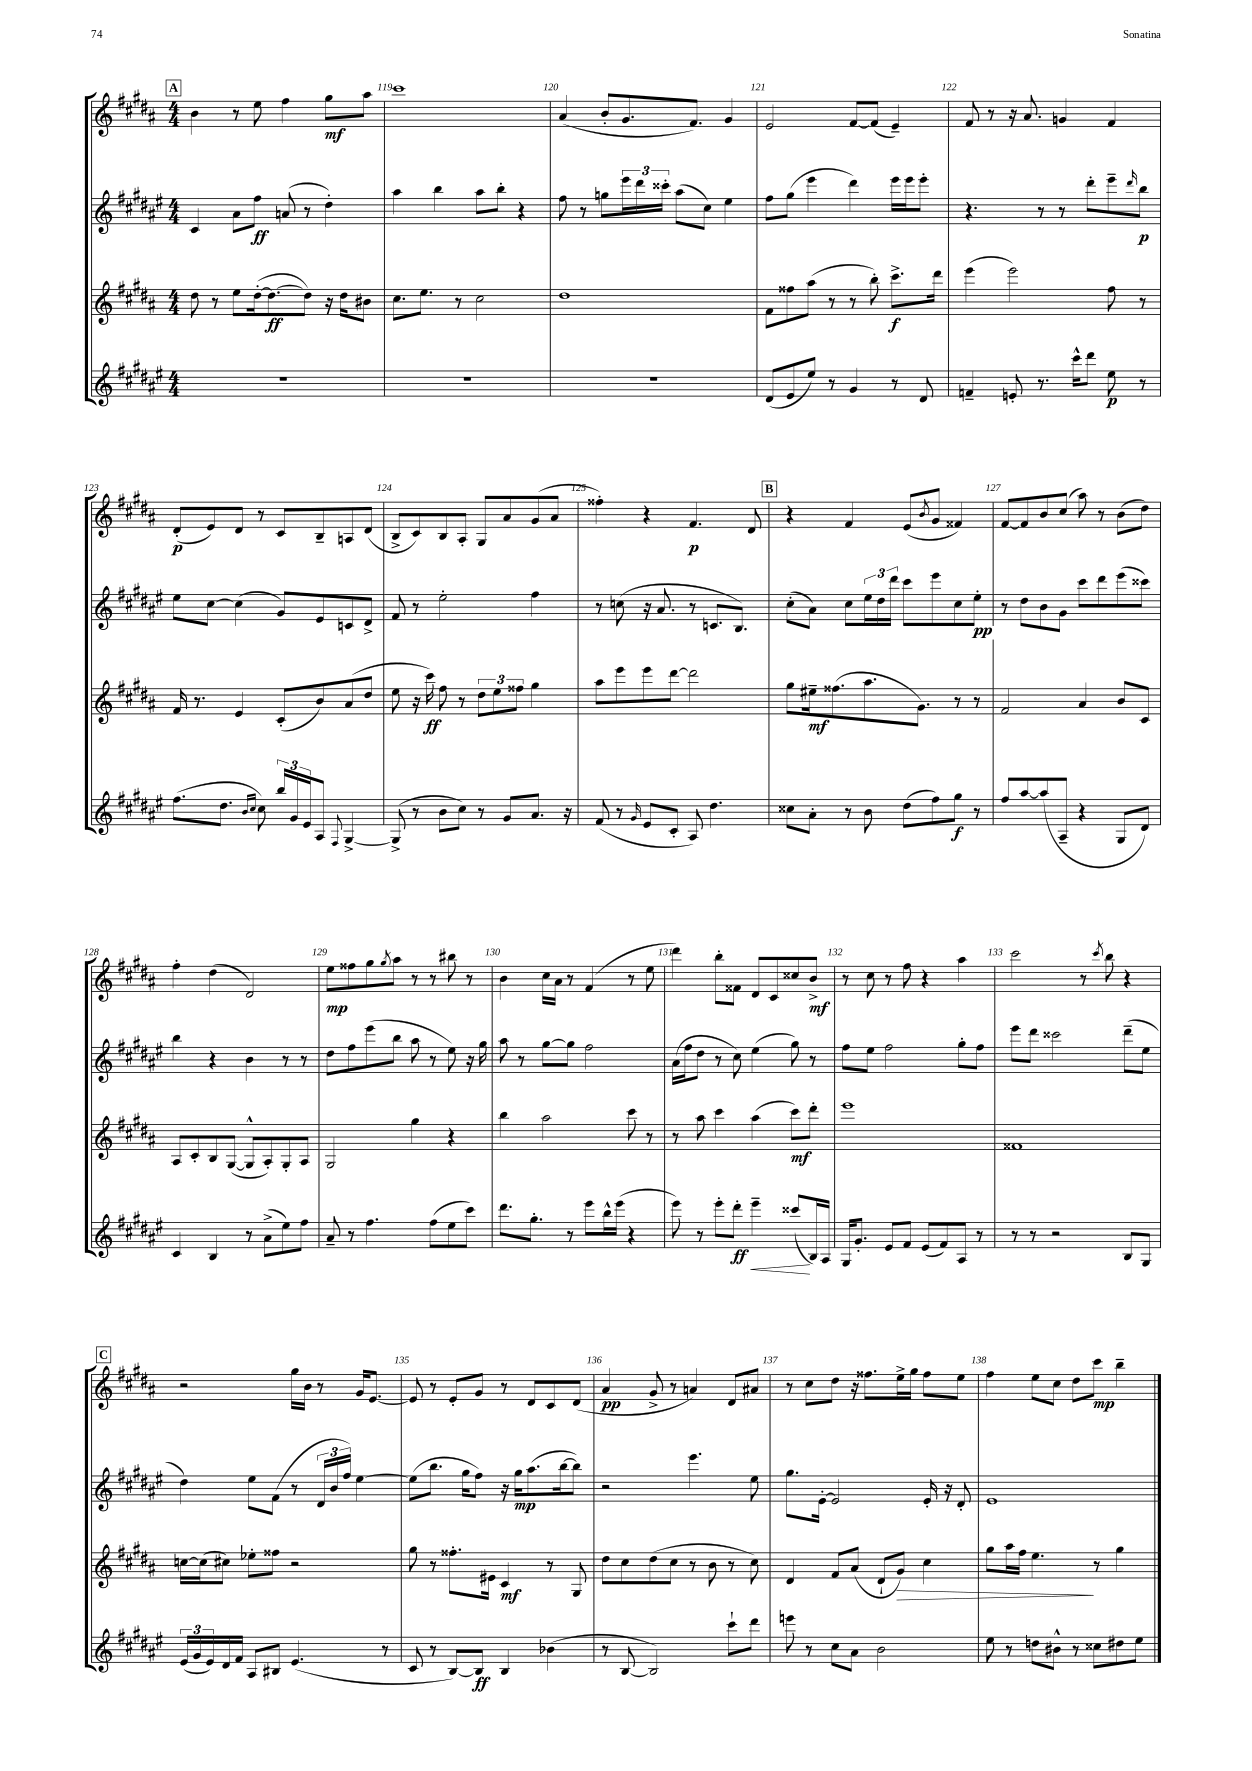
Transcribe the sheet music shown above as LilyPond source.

<<
\new StaffGroup <<
\new Staff = "s0" {
    \clef treble \key b \major \numericTimeSignature \time 4/4
    \mark \markup { \box "A" } b'4 r8 e''8 fis''4 gis''8\mf ais''8 |
    cis'''1 |
    ais'4( b'8-. gis'8. fis'8.) gis'4 |
    e'2 fis'8~ fis'8( e'4--) |
    fis'8 r8 r16 ais'8. g'4 fis'4 |
    dis'8-.\p( e'8) dis'8 r8 cis'8 b8-- a8 dis'8( |
    b8-> cis'8) b8 ais8-. gis8 ais'8 gis'8( ais'8 |
    fisis''4-.) r4 fis'4.\p dis'8 |
    \mark \markup { \box "B" } r4 fis'4 e'8( \acciaccatura { b'8 } gis'8 fisis'4) |
    fis'8~ fis'8 b'8 cis''8( ais''8) r8 b'8( dis''8) |
    fis''4-. dis''4( dis'2) |
    e''8\mp fisis''8 gis''8 \acciaccatura { gis''8 } ais''8 r8 r8 bis''8 r8 |
    b'4 cis''16 ais'16 r8 fis'4( r8 e''8 |
    dis'''4) b''8-. fisis'8 dis'8 cis'8 cisis''8 b'8->\mf |
    r8 cis''8 r8 fis''8 r4 ais''4 |
    cis'''2 r8 \acciaccatura { cis'''8 } b''8 r4 |
    \mark \markup { \box "C" } r2 gis''16 b'16 r8 gis'16 e'8.~ |
    e'8 r8 e'8-. gis'8 r8 dis'8 cis'8 dis'8( |
    ais'4\pp gis'8-> r8 a'4) dis'8 ais'8 |
    r8 cis''8 dis''8 r16 fisis''8. e''16-> gis''16 fisis''8 e''8 |
    fis''4 e''8 cis''8 dis''8 cis'''8\mp b''4-- \bar "|." |
}
\new Staff = "s1" {
    \clef treble \key fis \major \numericTimeSignature \time 4/4
    \mark \markup { \box "A" } cis'4 ais'8 fis''8\ff a'8( r8 dis''4-.) |
    ais''4 b''4 ais''8 b''8-. r4 |
    fis''8 r8 g''8 \tuplet 3/2 { eis'''16 dis'''16 cisis'''16-. } ais''8( cis''8) eis''4 |
    fis''8 gis''8( eis'''4 dis'''4) eis'''16 eis'''16 eis'''8-. |
    r4. r8 r8 dis'''8-. eis'''8-- \grace { dis'''16 } b''8\p |
    eis''8 cis''8~ cis''4( gis'8) eis'8 c'8 dis'8-> |
    fis'8 r8 eis''2-. fis''4 |
    r8 c''8( r16 ais'8. r8 c'8. b8.) |
    \mark \markup { \box "B" } cis''8-.( ais'8) cis''8 \tuplet 3/2 { eis''16 dis''16 dis'''16 } cis'''8 eis'''8 cis''8 eis''8-.\pp |
    r8 dis''8 b'8 gis'8 cis'''8 dis'''8 eis'''8( cisis'''8) |
    b''4 r4 b'4 r8 r8 |
    dis''8 fis''8 eis'''8( b''8 ais''8 r8 eis''8) r16 gis''16 |
    ais''8 r8 gis''8~ gis''8 fis''2 |
    ais'16( fis''16 dis''8 r8 cis''8) eis''4( gis''8) r8 |
    fis''8 eis''8 fis''2 gis''8-. fis''8 |
    eis'''8 dis'''8 cisis'''2 dis'''8--( eis''8 |
    \mark \markup { \box "C" } dis''4) eis''8 fis'8( r8 \tuplet 3/2 { dis'16 b'16 fis''16) } eis''4~ |
    eis''8( b''8. gis''16 fis''8) r16 gis''16\mp ais''8.( b''16~ b''8) |
    r2 eis'''4. eis''8 |
    gis''8. eis'16~-. eis'2 eis'16-. r16 dis'8-. |
    eis'1 \bar "|." |
}
\new Staff = "s2" {
    \clef treble \key b \major \numericTimeSignature \time 4/4
    \mark \markup { \box "A" } dis''8 r8 e''8 dis''16~-.( dis''8.~\ff dis''8) r16 dis''16 bis'8 |
    cis''8. e''8. r8 cis''2 |
    dis''1 |
    fis'8 fisis''8 ais''8( r8 r8 b''8-.) cis'''8.->\f dis'''16 |
    e'''4( e'''2) fis''8 r8 |
    fis'16 r8. e'4 cis'8-.( b'8) ais'8( dis''8 |
    e''8 r16 cis'''16\ff) fis''8 r8 \tuplet 3/2 { dis''8 e''8 fisis''8 } gis''4 |
    ais''8 e'''8 e'''8 dis'''8~ dis'''2 |
    \mark \markup { \box "B" } gis''8 eis''16--\mf fisis''8.( ais''8. gis'8.) r8 r8 |
    fis'2 ais'4 b'8 cis'8 |
    ais8 cis'8-. b8 gis8~( gis8-^ ais8-.) gis8-. ais8 |
    gis2 gis''4 r4 |
    b''4 ais''2 cis'''8 r8 |
    r8 ais''8 cis'''4 ais''4( cis'''8\mf) dis'''8-. |
    e'''1 |
    fisis'1 |
    \mark \markup { \box "C" } c''16~ c''16( cis''8) ees''8-. fisis''8 r2 |
    gis''8 r8 fisis''8.-. eis'16 cis'4\mf r8 gis8 |
    dis''8 cis''8 dis''8( cis''8 r8 b'8 r8 cis''8) |
    dis'4 fis'8 ais'8( dis'8-! gis'8\>) cis''4 |
    gis''8 ais''16 fis''16 e''4.\! r8 gis''4 \bar "|." |
}
\new Staff = "s3" {
    \clef treble \key fis \major \numericTimeSignature \time 4/4
    \mark \markup { \box "A" } R1 |
    R1 |
    R1 |
    dis'8( eis'8 eis''8) r8 gis'4 r8 dis'8 |
    f'4-- e'8-. r8. cis'''16-^ dis'''8 eis''8\p r8 |
    fis''8.( dis''8. \grace { b'16 cis''16 } cis''8) \tuplet 3/2 { b''16 gis'16 eis'16 } ais8 \appoggiatura { fis8 } gis4~-> |
    gis8->( r8 b'8 cis''8) r8 gis'8 ais'8. r16 |
    fis'8( r8 \grace { gis'16 } eis'8 cis'8-. ais8) dis''4. |
    \mark \markup { \box "B" } cisis''8 ais'8-. r8 b'8 dis''8( fis''8) gis''8\f r8 |
    fis''8 ais''8~ ais''8( ais8-- r4 gis8 dis'8) |
    cis'4 b4 r8 ais'8->( eis''8) fis''8 |
    ais'8-- r8 fis''4. fis''8( eis''8 cis'''8) |
    dis'''8. gis''8.-. r8 eis'''8 b''16-^ eis'''16( r4 |
    eis'''8) r8 eis'''8-. dis'''8-.\ff\< eis'''4-- cisis'''8\!( b16) ais16 |
    gis16 gis'8.-. eis'8 fis'8 eis'8( fis'8) ais8 r8 |
    r8 r8 r2 b8 gis8 |
    \mark \markup { \box "C" } \tuplet 3/2 { eis'16( gis'16 eis'16) } dis'16 fis'16 ais8 bis8 eis'4.( r8 |
    cis'8 r8 b8~) b8\ff b4 bes'4( |
    r8 b8~ b2) cis'''8-! dis'''8 |
    e'''8 r8 cis''8 ais'8 b'2 |
    eis''8 r8 d''8 bis'8-^ r8 cisis''8 dis''8 eis''8 \bar "|." |
}
>>
>>
\layout { \context { \Score currentBarNumber = #118 \override BarNumber.break-visibility = ##(#f #t #t) barNumberVisibility = #all-bar-numbers-visible } }
